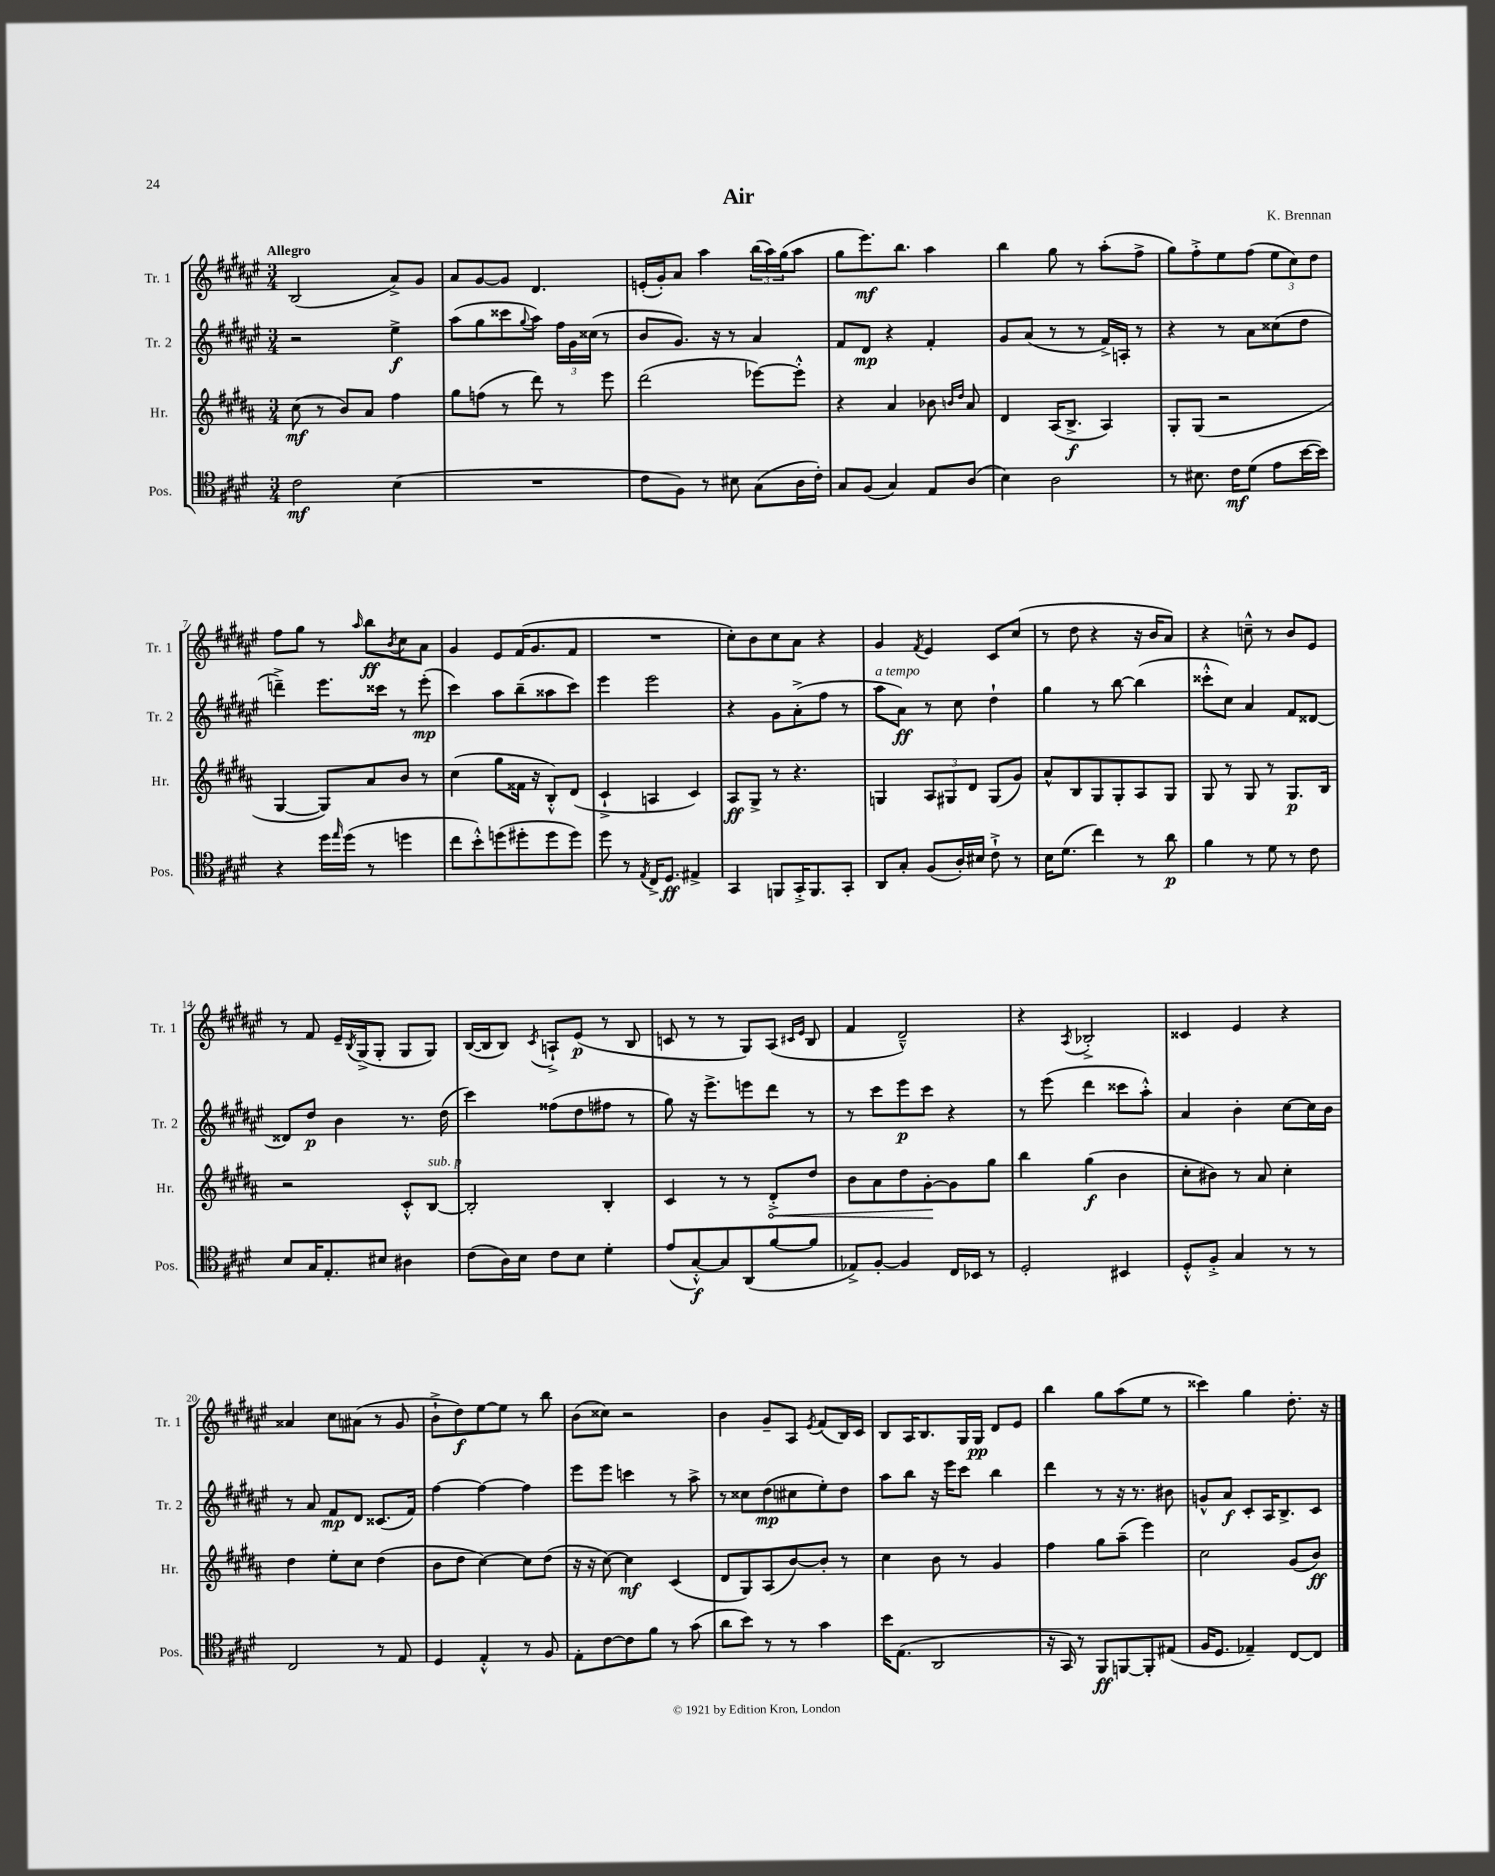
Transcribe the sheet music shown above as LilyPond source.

\header { title = "Air" composer = "K. Brennan" }
<<
\new StaffGroup <<
\new Staff = "s0" \with { instrumentName = "Tr. 1" shortInstrumentName = "Tr. 1" } {
    \clef treble \key fis \major \numericTimeSignature \time 3/4 \tempo "Allegro"
    b2( ais'8->) gis'8 |
    ais'8 gis'8~ gis'8 dis'4. |
    e'16-.( gis'16-.) ais'8 ais''4 \tuplet 3/2 { b''16( ais''16) gis''16( } ais''8 |
    gis''8 eis'''8.\mf) b''8. ais''4 |
    b''4 gis''8 r8 ais''8-.( fis''8-> |
    gis''8) fis''8-.-> eis''8 fis''8( \tuplet 3/2 { eis''8 cis''8) dis''8 } |
    fis''8 gis''8 r8 \grace { ais''16 } b''8\ff \acciaccatura { b'8 } cis''8 ais'8 |
    gis'4 eis'8 fis'16( gis'8. fis'8 |
    R2. |
    cis''8-.) b'8 cis''8 ais'8 r4 |
    gis'4 \acciaccatura { fis'8 } eis'4 cis'8 cis''8( |
    r8 dis''8 r4 r16 b'16 ais'8) |
    r4 c''8---^ r8 b'8 eis'8 |
    r8 fis'8 eis'16-- \acciaccatura { b8 } gis16->( gis8-. gis8 gis8) |
    b16~( b16 b8) \acciaccatura { cis'8 } a8-!-> eis'8\p( r8 b8 |
    c'8 r8 r8 gis8) ais8( \grace { cis'16 eis'16 } b8 |
    fis'4 dis'2---^) |
    r4 \acciaccatura { ais8 } bes2-.-> |
    cisis'4 eis'4 r4 |
    aisis'4 cis''8 ais'8( r8 gis'8 |
    b'8-!-> dis''8\f) eis''8~ eis''8 r8 b''8 |
    b'8( cisis''8) r2 |
    b'4 gis'8-- ais8 \acciaccatura { eis'8 } fis'8( b16) cis'16 |
    b8 ais16 b8. gis16 gis16\pp dis'8 eis'8 |
    b''4 gis''8 ais''8( eis''8 r8 |
    cisis'''4) gis''4 dis''8.-. r16 \bar "|." |
}
\new Staff = "s1" \with { instrumentName = "Tr. 2" shortInstrumentName = "Tr. 2" } {
    \clef treble \key fis \major \numericTimeSignature \time 3/4
    r2 eis''4->\f |
    ais''8( gis''8 cisis'''8 \appoggiatura { gis''8 } ais''8) \tuplet 3/2 { fis''16 gis'16 cisis''16( } r8 |
    b'8 gis'8.) r16 r8 ais'4 |
    fis'8 dis'8\mp r4 fis'4-. |
    gis'8 ais'8( r8 r8 fis'16->) a16-. r8 |
    r4 r8 ais'8 cisis''8( dis''8 |
    d'''4--->) eis'''8. cisis'''16 r8 eis'''8-.\mp( |
    cis'''4) ais''8 b''8--( aisis''8 cis'''8) |
    eis'''4 eis'''2 |
    r4 gis'8 ais'8-.->( fis''8 r8 |
    ais''8^\markup { \italic "a tempo" } ais'8\ff) r8 cis''8 dis''4-! |
    gis''4 r8 b''8~ b''4( |
    cisis'''8-.-^ cis''8) ais'4 fis'8 disis'8~ |
    disis'8 dis''8\p b'4 r8. dis''16( |
    cis'''4) fisis''8( dis''8 fis''8 r8 |
    gis''8) r16 eis'''8.-> e'''8 dis'''8 r8 |
    r8 cis'''8 eis'''8\p cis'''8 r4 |
    r8 eis'''8( dis'''4 cisis'''8 ais''8-.-^) |
    ais'4 b'4-. cis''8~ cis''16 b'16 |
    r8 ais'8 fis'8\mp dis'8 cisis'8.( fis'16) |
    fis''4~ fis''4~ fis''4 |
    eis'''8 eis'''8 c'''4 r8 ais''8-> |
    r8 cisis''8 dis''8\mp( cis''8 eis''8-.) dis''8 |
    ais''8 b''8 r16 eis'''16 cis'''8 b''4 |
    dis'''4 r8 r16 r8. bis'8 |
    g'8-^ ais'8\f cis'8-. ais16 b8.-> cis'8 \bar "|." |
}
\new Staff = "s2" \with { instrumentName = "Hr." shortInstrumentName = "Hr." } {
    \clef treble \key b \major \numericTimeSignature \time 3/4
    cis''8\mf( r8 b'8) ais'8 fis''4 |
    gis''8 f''8( r8 dis'''8) r8 e'''8 |
    dis'''2( ees'''8~) ees'''8-.-^ |
    r4 ais'4 bes'8 \grace { b'16 dis''16 } ais'8 |
    dis'4 ais16( b8.->\f ais4) |
    gis8-. gis8( r2 |
    gis4~ gis8) ais'8 b'8 r8 |
    cis''4( gis''8 fisis'16 r16 b8-.-^) dis'8( |
    cis'4-!-> a4 cis'4) |
    ais8\ff gis8-> r8 r4. |
    g4 \tuplet 3/2 { ais8 gis8 dis'8 } gis8( gis'8) |
    ais'8-^ b8 gis8 gis8-. ais8 gis8 |
    gis8 r8 gis8 r8 gis8.\p b16 |
    r2 cis'8-.-^ b8~^\markup { \italic "sub. p" } |
    b2-. b4-. |
    cis'4 r8 r8 \once \override Hairpin.circled-tip = ##t dis'8-.->\< dis''8 |
    b'8 ais'8 dis''8 gis'8~-.\! gis'8 gis''8 |
    b''4 gis''4\f( b'4 |
    cis''8-. bis'8) r8 ais'8 cis''4-. |
    dis''4 e''8-. cis''8 dis''4( |
    b'8 dis''8 cis''4~) cis''8 dis''8( |
    r16 r16 cis''8~) cis''4\mf cis'4( |
    dis'8 gis8) ais8( b'8~) b'8-. r8 |
    cis''4 b'8 r8 gis'4 |
    fis''4 gis''8 ais''8--( e'''4) |
    cis''2 gis'8( b'8\ff) \bar "|." |
}
\new Staff = "s3" \with { instrumentName = "Pos." shortInstrumentName = "Pos." } {
    \clef tenor \key e \major \numericTimeSignature \time 3/4
    cis'2\mf b4( |
    R2. |
    cis'8 fis8) r8 bis8 gis8( a16 cis'16-.) |
    gis8 fis8( gis4) e8 a8( |
    b4) a2 |
    r8 bis8. cis'16\mf dis'8( e'8 b'16~ b'16) |
    r4 dis''16 \grace { e''16 } dis''16( r8 d''4 |
    cis''8 b'8-.-^) d''8( dis''8-. dis''8 dis''8) |
    dis''8 r8 \acciaccatura { e8 } cis16-> dis8.\ff eis4-> |
    gis,4 f,8 gis,16-.-> f,8. gis,8-. |
    a,8 gis8-. fis8( a16-.) bis16 cis'8-!-> r8 |
    b16 dis'8.( cis''4) r8 a'8\p |
    fis'4 r8 dis'8 r8 cis'8 |
    b8 gis16 e8.-. bis8 ais4 |
    cis'8( a16) b16 cis'8 b8 dis'4-. |
    e'8( gis8~-.-^\f) gis8 a,8( fis'8~ fis'8 |
    ees8->) fis8~-. fis4 cis16 bes,16 r8 |
    dis2-. bis,4 |
    dis8-.-^ fis8-.-> gis4 r8 r8 |
    cis2 r8 e8 |
    dis4 e4-.-^ r8 fis8 |
    e8-. cis'8~ cis'8 fis'8 r8 gis'8( |
    a'8 b'8) r8 r8 gis'4 |
    b'16 e8.( a,2 |
    r16 gis,16) r8 fis,8\ff f,8~ f,8-. eis8( |
    fis16 dis8. ees4--) cis8~ cis8 \bar "|." |
}
>>
>>
